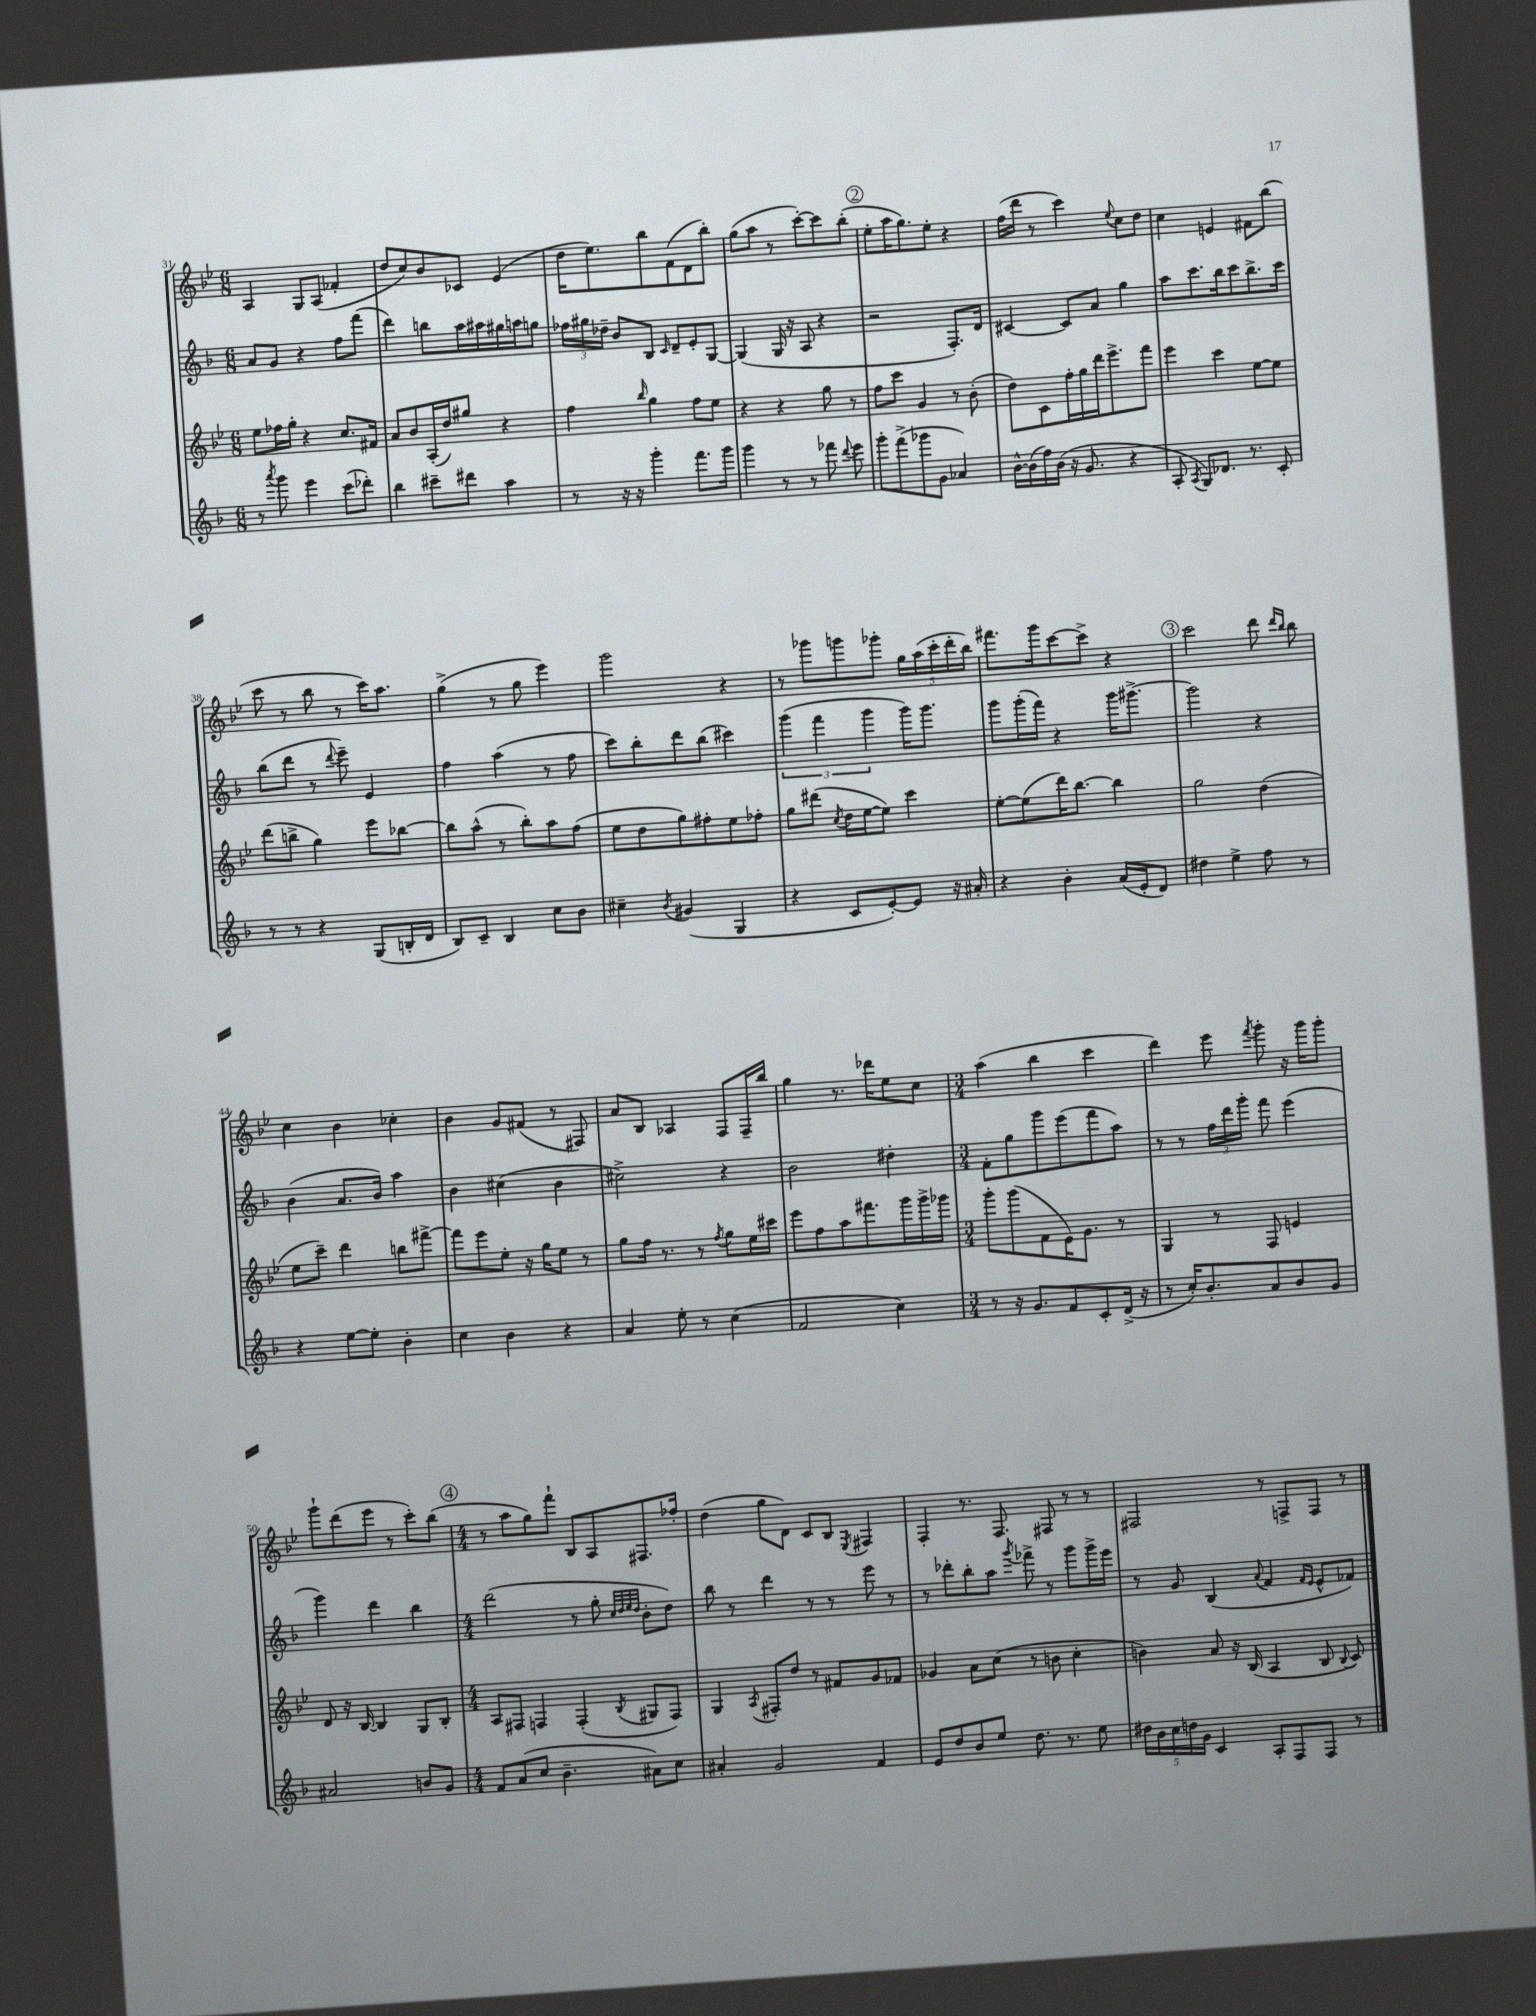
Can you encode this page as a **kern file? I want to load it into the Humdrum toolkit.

**kern	**kern	**kern	**kern
*part4	*part3	*part2	*part1
*staff4	*staff3	*staff2	*staff1
*clefG2	*clefG2	*clefG2	*clefG2
*k[b-]	*k[b-e-]	*k[b-]	*k[b-e-]
*M6/8	*M6/8	*M6/8	*M6/8
=31	=31	=31	=31
8r	8ee-\L	8a/L	4A/
8qaaa/	.	.	.
8ggg\	16ff-X\L	8g/J	.
.	16gg'\JJ	.	.
4eee\	4r	4r	8G/L
.	.	.	(8A/J
(8ccc\L	8.cc/L	8ff\L	4f-X'/
8ddd-X'\J)	.	(8fff\J	.
.	16f#X/Jk	.	.
=32	=32	=32	=32
4bb-\	8a/L	4ddd\)	8dd/L
.	8b-/	.	8cc/)
8ccc#X~\L	(16A'/L	8bbn\L	8b-/
.	16dd/J)	.	.
8ddd#X\J	8gg#X/J	16aa\L	8c-X/J
.	.	16aa#X\	.
4aa\	4r	16gg#X\	(4e-/
.	.	16aan\J	.
.	.	8ggn\J	.
=33	=33	=33	=33
8r	4ff\	24ff-X\LL	16dd\KL
.	.	24gg#X\	.
.	.	.	8.ee-\)
.	.	24dd-X~\JJ	.
16r	.	8b-/L	.
16r	.	.	.
.	16qqbb-/	.	.
4ggg'\	4gg\	8B-/J	8bb-\
.	.	16qqc/	.
.	.	8d~/L	(8f\
8.fff\L	8ff\L	8e'/	8d\
.	8ee-\J	[8G/J	8bb-'\J)
16ggg\Jk	.	.	.
=34	=34	=34	=34
4ggg\	4r	(4G/]	(8gg\L
.	.	.	8aa\J
8r	4r	16G/	8r
.	.	16r	.
8r	.	8A/	[8ccc'\L)
8fff-X\	8gg\	4r	8ccc\]
8qqddd/	.	.	.
8eee\	8r	.	(8bb-'\J
!!LO:REH:place=s1:t=2
=35	=35	=35	=35
8ggg'\L	8ff\L	2r	8ee-'\L
(8fff^\	8ccc\J	.	16aa\K
.	.	.	8.gg\)
8ggg-X\	4g/	.	.
8g\J	.	.	8ee-'\J
4a-X/)	8r	8.F'/L)	4r
.	(8b-'\	.	.
.	.	16d/Jk	.
=36	=36	=36	=36
[16b-^^\LL	8dd\L)	[4c#X/	(16ff\LL
(16b-\]	.	.	16ddd\JJ
16ff\)	8c\	.	8r
(16b-\JJ	.	.	.
16r	16ff'\L	8c#/L]	4ccc\)
8.g/	16gg\	.	.
.	16ddd\J	8a/J	.
.	8.eee-^\	.	.
.	.	.	8qqee-/
4r	.	4gg\	8cc\L
.	8fff\J	.	8dd\J
=37	=37	=37	=37
8A'/	4eee-\	8aa\L	4cc\
8qA/	.	.	.
8G/L)	.	8.ccc\	.
8.d-X/J	4ccc\	.	4en/
.	.	16bb-\k	.
.	.	8ccc\	.
8.r	.	.	.
.	[8ee-\L	8.bb-^\	8f#X\L
8c'/	8ee-\J]	.	(8bb-\J
.	.	16ccc\Jk	.
!!LO:LB:g=z
=38	=38	=38	=38
8r	(8ddd\L	(8bb-\L	8ccc\
8r	8bbn^\J	8ddd\J	8r
4r	4gg\)	8r	8bb-\
.	.	8qqddd/	.
.	.	8eee~\)	8r
(8G/L	8eee-\L	4e/	16ccc\KL)
.	.	.	8.aa\J
16Bn'/L	[8bb-X\J	.	.
16d/JJ	.	.	.
=39	=39	=39	=39
8B-/L)	8bb-\L]	4ff\	(4gg^\
8c~/J	(8aa^^\J	.	.
4B-/	8r	(4aa\	8r
.	8bb-'\L)	.	8gg\
8cc\L	8aa\	8r	4eee-\)
8b-\J	(8ff\J	8ff\	.
=40	=40	=40	=40
4cc#X~\	8ee-\L	8ccc\L)	2ggg\
.	8dd\	8bb-'\	.
8qb-/	.	.	.
(4g#X/	8gg\)	8ddd\	.
.	8ff#X'\	(8bb-\J	.
4G/	8ee-\	4ccc#X\)	4r
.	8ff-X'\J	.	.
=41	=41	=41	=41
4r	8gg\L	(6ggg\	8r
.	(8ddd#X\J	.	8ggg-X\L
.	.	6fff\	.
.	8qcc/	.	.
8c/L	16dd\LL	.	8gggn\
.	[16ee-\J	.	.
.	.	6ggg\	.
[8e'/)	8ee-\J])	.	8ggg-X'\J
8e/J]	4ccc\	16ggg\KL)	20gg\LL
.	.	.	(20aa\
.	.	8.ggg\J	.
.	.	.	20ccc'\
16r	.	.	.
.	.	.	20ddd'\
16a#X'/	.	.	.
.	.	.	20bb-\JJ)
=42	=42	=42	=42
4r	[8ee-'\L	8ggg\L	8.fff#X\L
.	(8ee-\]	(16ggg'\L	.
.	.	16fff\JJ)	16ggg\k
4b-'\	16ddd\K)	4r	[8ccc\
.	[8.bb-\J	.	.
.	.	.	8ccc^\J]
(16a/LL	4bb-\]	16ggg\KL	4r
16e'/J	.	[8.ggg#X^\J	.
8d/J)	.	.	.
!!LO:REH:place=s1:t=3
=43	=43	=43	=43
4dd#X\	2gg\	2ggg#\]	2ccc\
4ee^\	.	.	.
8ff\	(4dd\	4r	8ddd\
.	.	.	16qqddd/LL
.	.	.	16qqbb-/JJ
8r	.	.	8bb-\
!!LO:LB:g=z
=44	=44	=44	=44
4r	8ee-\L	(4b-\	4cc\
.	8ccc~\J)	.	.
[8ee\L	4ddd\	8.a/L	4b-\
8ee'\J]	.	.	.
.	.	16b-/Jk)	.
4b-'\	8bbn\L	4aa\	4cc-X'\
.	[8fff#X^\J	.	.
=45	=45	=45	=45
4cc\	8fff#\L]	4b-\	4b-\
.	8eee-\	.	.
4b-\	8ee-'\J	(4cc#X\	8g/L
.	16r	.	(8f#X/J
.	16gg\KL	.	.
4r	8ee-\J	4b-\	8r
.	8r	.	8F#X/)
=46	=46	=46	=46
4a/	8gg\L	2cc#X^\)	8a/L
.	16ff\Jk	.	8B-/J
.	8.r	.	.
8ee'\	.	.	4A-X/
8r	8r	.	.
.	8qff/	.	.
(4cc\	8gg\L	4r	8F/L
.	16ee-\L	.	16F~/L
.	16ccc#X\JJ	.	16bb-/JJ
=47	=47	=47	=47
2f/	8eee-\L	2b-\	4gg\
.	8ff\	.	.
.	8aa\	.	8.r
.	8.fff#X\	.	.
.	.	.	16ddd-X\KL
4cc\)	.	4dd#X'\	8ee-\
.	16ggg\L	.	.
.	16ggg^\	.	8cc\J
.	16ggg-X\JJ	.	.
=48	=48	=48	=48
*M3/4	*M3/4	*M3/4	*M3/4
8r	8ggg'\L	8f'\L	(4aa\
16r	(8ggg\	8gg\	.
8.g/L	.	.	.
.	8f\	8ggg\	4bb-\
8f/	16e-\K)	(8eee\	.
.	8.g\J	.	.
8c'/	.	8fff\	4ccc\
(16d^/Jk	8r	8aa\J)	.
16r	.	.	.
=49	=49	=49	=49
8r	4G/	8r	4ddd\)
16cc'/KL)	.	8r	.
8.b-'/	.	.	.
.	8r	24ff\LL	8eee-\
.	.	24ddd\	.
.	.	24ggg'\JJ	.
.	.	.	8qfff/
8a/	8F/	8fff\	8ggg'\
8b-/	4en/	(4eee\	16r
.	.	.	16ggg\KL
8g/J	.	.	8ggg'\J
!!LO:LB:g=z
=50	=50	=50	=50
2a#X/	8d/	4ggg\)	8ggg`\L
.	16r	.	(8ddd\
.	[16B-/	.	.
.	4B-/]	4ddd\	8eee-\J
.	.	.	8r
8bn/L	8G/L	4bb-\	8ccc'\L)
8g/J	8B-'/J	.	(8bb-\J
!!LO:REH:place=s1:t=4
=51	=51	=51	=51
*M4/4	*M4/4	*M4/4	*M4/4
8f/L	8A/L	(2ddd\	8r
(8a/	8F#X/J	.	8aa\L
8cc/J	4Fn/	.	8gg\)
4.b-~\	.	.	8fff`\J
.	(4F'/	8r	8B-/L
.	.	8gg'\	8A/
.	.	32qqcc/LLL	.
.	.	32qqdd/	.
.	.	32qqee/	.
.	8qB-/	32qqdd/JJJ	.
8a#X\L)	8G#X/L	8b-'\L	8.F#X/
8cc\J	8F/J)	8dd\J)	.
.	.	.	16ff-X'/Jk
=52	=52	=52	=52
4a#X'/	4G/	8bb-\	(4dd\
.	.	8r	.
.	8qA/	.	.
2g/	8F#X'/L	4ddd\	8gg\L
.	8dd/J	.	8d\J)
.	8r	8r	8c/L
.	8f#X/L	8r	8B-/J
.	.	.	8qE-/
4f/	8g/	8eee\	4F#X/
.	8f-X/J	8r	.
=53	=53	=53	=53
8e/L	4g-X/	8r	4F'/
8dd/	.	8ddd-X'\L	.
8b-/	8a\L	8bb-'\	8.r
8ee/J	(8cc\J	8aa\J	.
.	.	.	8.F/
.	.	8qggg/	.
8.dd\	8r	8fff-X^\	.
.	8bn\	8r	8F#X/
8.r	.	.	.
.	4cc'\	8ggg\L	8r
8ee\	.	16ggg^\L	8r
.	.	16eee\JJ	.
=54	=54	=54	=54
20dd#X\LL	4bn\)	8r	2F#X/
20b-\	.	.	.
20cc\	.	.	.
.	.	8g/	.
20ddn\	.	.	.
20g\JJ	.	.	.
4c/	8a/	(4B-/	.
.	16r	.	.
.	(16B-/	.	.
.	.	8qqa/	.
8A'/L	4A/	4f/	8r
8F/	.	.	8Fn^/L
.	.	16qqf/LL	.
.	.	16qqe/JJ	.
8F/J	8B-/	8e^^/L	8F/J
.	8qqB-/	.	.
8r	8c/)	8f-X/J)	8r
==	==	==	==
*-	*-	*-	*-
